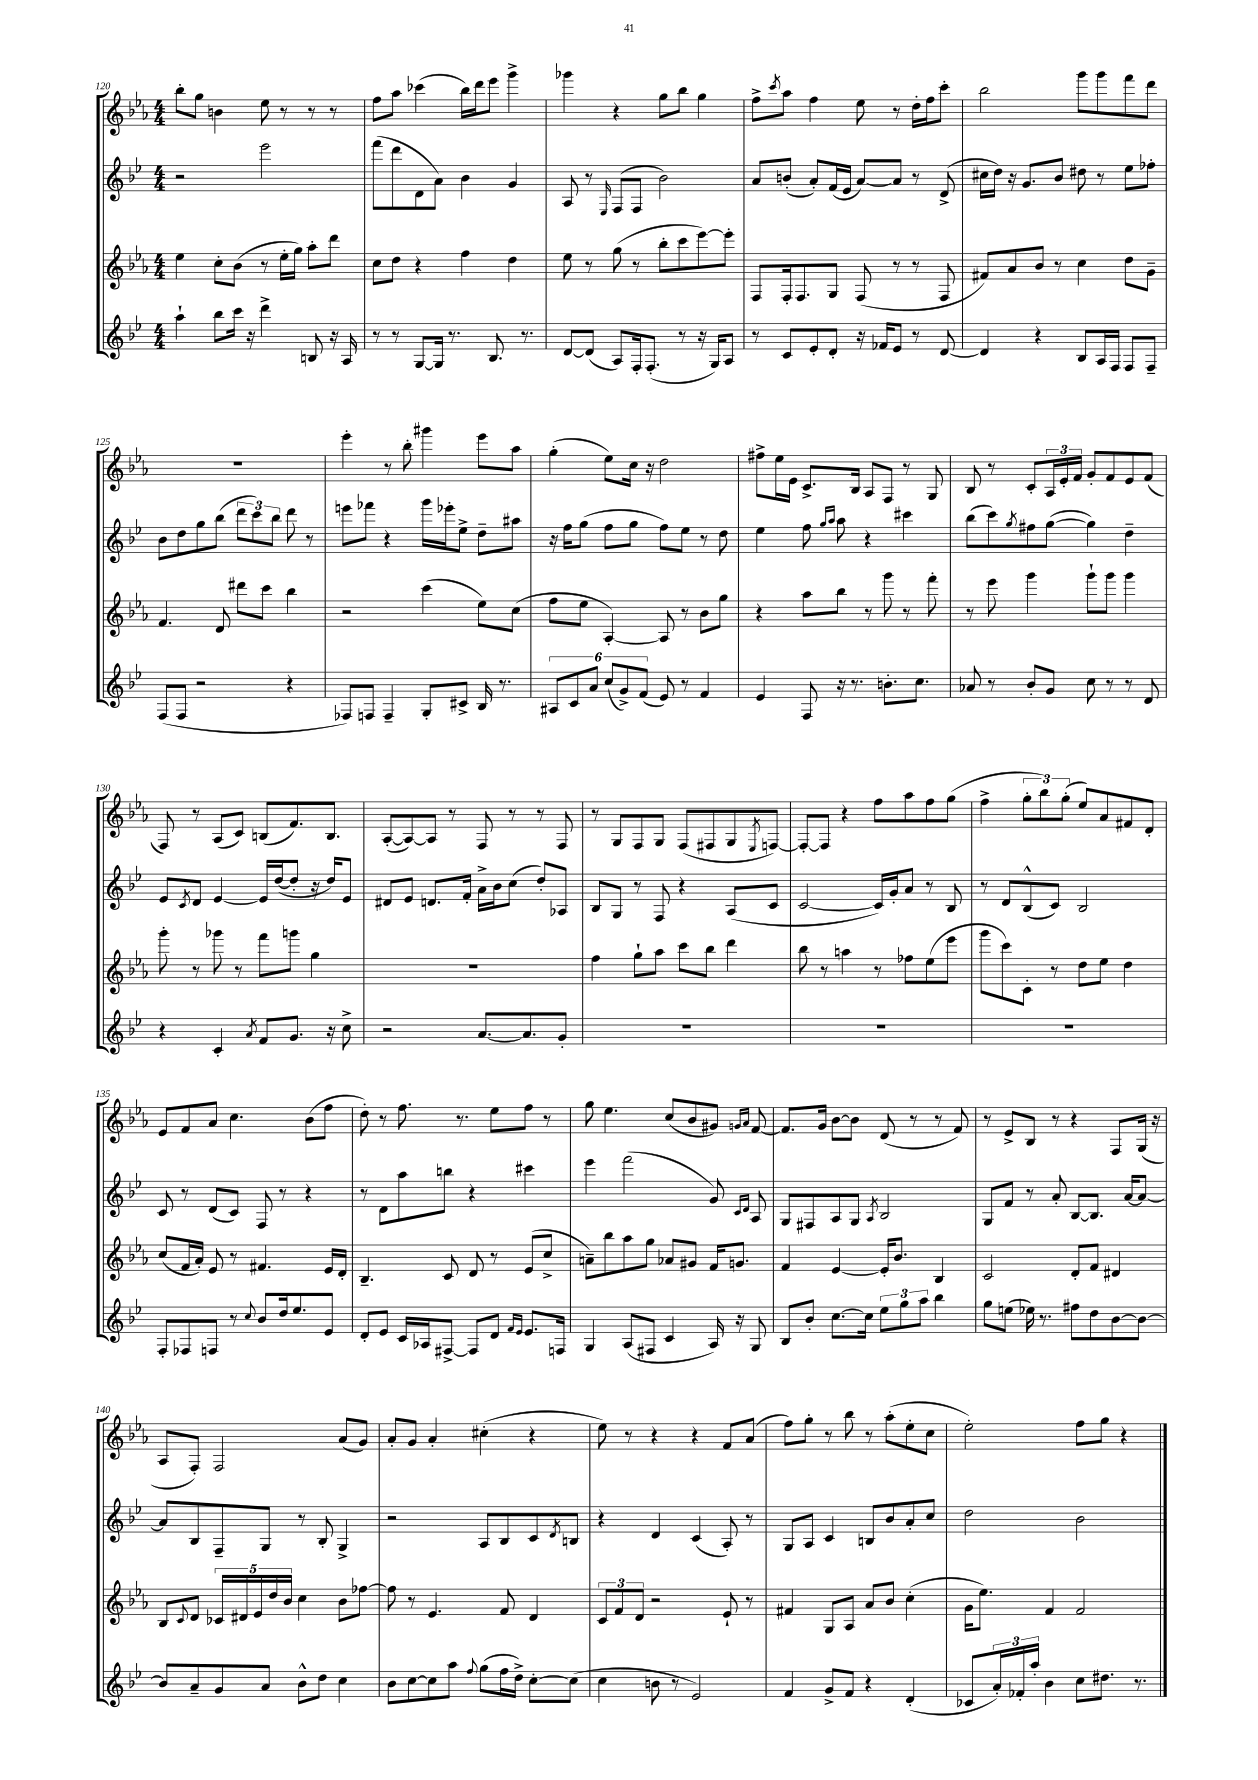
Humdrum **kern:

**kern	**kern	**kern	**kern
*staff4	*staff3	*staff2	*staff1
*clefG2	*clefG2	*clefG2	*clefG2
*k[b-e-]	*k[b-e-a-]	*k[b-e-]	*k[b-e-a-]
*M4/4	*M4/4	*M4/4	*M4/4
4aa`\	4ee-\	2r	8bb-'\L
.	.	.	8gg\J
8bb-\L	8cc'\L	.	4b\
16ccc\Jk	(8b-\J	.	.
16r	.	.	.
4ddd^\	8r	2eee-\	8ee-\
.	16ee-'\LL	.	8r
.	16gg\JJ)	.	.
8B/	8aa-'\L	.	8r
16r	8ddd\J	.	8r
16A/	.	.	.
=	=	=	=
8r	8cc\L	(8fff\L	8ff\L
8r	8dd\J	8ddd\	8aa-\J
[8G/L	4r	8d\	(4ccc-\
16G/]Jk	.	8a\J)	.
8.r	.	.	.
.	4ff\	4b-\	16bb-\LL)
.	.	.	16ddd\J
8.B-/	.	.	8eee-\J
.	4dd\	4g/	4ggg^\
8.r	.	.	.
=	=	=	=
[8d/L	8ee-\	8A/	4ggg-\
(8d/]J	8r	8r	.
.	.	16qqE-/	.
8A/L)	(8gg\	(8F/L	4r
16F'/k	8r	8F/J	.
(8.F'/J	.	.	.
.	8bb-'\L	2b-\)	8gg\L
8r	8ccc\	.	8bb-\J
16r	[8eee-\)	.	4gg\
16G/LK)	.	.	.
8A/J	8eee-'\]J	.	.
=	=	=	=
8r	8F/L	8a/L	8ff^\L
.	.	.	8qccc/
8c/L	16F'/k	(8b'/J	8aa-\J
.	8.F/	.	.
8e-'/	.	8a'/L)	4ff\
8d'/J	8G/J	(16f/L	.
.	.	16e-/JJ	.
16r	(8F/	[8a/L)	8ee-\
16f-/LK	.	.	.
8e-/J	8r	8a/]J	8r
8r	8r	8r	16dd'\LL
.	.	.	16ff\J
[8d/	8F/	(8d^/	8ccc'\J
=	=	=	=
4d/]	8f#/L)	16cc#\LL	2bb-\
.	.	16dd\JJ)	.
.	8a-/	16r	.
.	.	8.g/L	.
4r	8b-/J	.	.
.	8r	8b-/J	.
8B-/L	4cc\	8dd#\	8ggg\L
16A/L	.	8r	8ggg\
16F/JJ	.	.	.
8F/L	8dd\L	8ee-\L	8fff\
8F~/J	8g~\J	8ff-'\J	8ddd\J
=	=	=	=
(8F/L	4.f/	8b-\L	1r
8F/J	.	8dd\	.
2r	.	8gg\	.
.	8d/	(8bb-\J	.
.	8ddd#\L	12ddd\L	.
.	.	12ccc\)	.
.	8ccc\J	.	.
.	.	12bb-\J	.
4r	4bb-\	8ddd\	.
.	.	8r	.
=	=	=	=
8F-/L)	2r	8eee\L	4eee-'\
8F/J	.	8fff-\J	.
4F~/	.	4r	8r
.	.	.	8bb-'\
8G'/L	(4ccc\	16ggg\LL	4ggg#\
.	.	16eee-'\J	.
8c#^/J	.	8ee-^\J	.
16B-/	8ee-\L)	8dd~\L	8eee-\L
8.r	.	.	.
.	(8cc\J	8aa#\J	8aa-\J
=	=	=	=
12A#/L	8ff\L	16r	(4gg'\
.	.	16ff\LK	.
12c/	.	.	.
.	8ee-\J	(8gg\J	.
12a/J	.	.	.
(12cc/L	[4A-'/)	8ff\L	8ee-\L)
12g^/)	.	.	.
.	.	8gg\J	16cc\Jk
(12f/J	.	.	.
.	.	.	16r
8e-/)	8A-/]	8ff\L)	2dd\
8r	8r	8ee-\J	.
4f/	8b-\L	8r	.
.	8gg\J	8dd\	.
=	=	=	=
4e-/	4r	4ee-\	8ff#^\L
.	.	.	16ee-\L
.	.	.	16e-\JJ
8F/	8aa-\L	8ff\	8.c^/L
.	.	16qqgg/LL	.
.	.	16qqaa/JJ	.
16r	8bb-\J	8aa\	.
8.r	.	.	16B-/Jk
.	8r	4r	8A-/L
8.b'\L	8ggg\	.	8F/J
.	8r	4ccc#\	8r
8.cc\J	.	.	.
.	8fff'\	.	8G/
=	=	=	=
8a-/	8r	(8bb-\L	8B-/
8r	8eee-\	8ccc\)	8r
.	.	8qgg/	.
8b-'/L	4ggg\	8ff#\	8c'/L
8g/J	.	([8gg\J	24A-/L
.	.	.	24e-'/
.	.	.	24f/JJ
8cc\	8ggg`\L	4gg\])	8g'/L
8r	8ggg\J	.	8f/
8r	4ggg\	4dd~\	8e-/
8d/	.	.	(8f/J
=	=	=	=
4r	8ggg'\	8e-/L	8F/)
.	.	8qc/	.
.	8r	8d/J	8r
4c'/	8ggg-\	[4e-/	(8A-/L
.	8r	.	8c/J)
8qa/	.	.	.
8f/L	8fff\L	16e-/]LL	(8B/L
.	.	([16dd/J	.
8.g/J	8ggg\J	8dd'/]J	8.f/)
.	4gg\	16r	.
16r	.	16dd/LK)	8.B/J
8cc^\	.	8e-/J	.
=	=	=	=
2r	1r	8d#/L	([8A-'/L
.	.	8e-/J	8A-/_)
.	.	8.d/L	8A-/]J
.	.	.	8r
.	.	16f'/Jk	.
[8.a/L	.	16a^\LL	8F/
.	.	16b-\J	.
.	.	(8cc\J	8r
8.a/]	.	.	.
.	.	8dd'/L)	8r
8g'/J	.	8A-/J	8F/
=	=	=	=
1r	4ff\	8B-/L	8r
.	.	8G/J	8G/L
.	8gg`\L	8r	8F/
.	8aa-\J	8F/	8G/J
.	8ccc\L	4r	(8F/L
.	8bb-\J	.	8F#/
.	4ddd\	(8A/L	8G/
.	.	.	8qE-/
.	.	8c/J	[8F/J)
=	=	=	=
1r	8bb-\	[2c/	8F'/_L
.	8r	.	8F/]J
.	4aa\	.	4r
.	8r	16c/]LL)	8ff\L
.	.	16g'/J	.
.	8ff-\L	8a/J	8aa-\
.	(8ee-\	8r	8ff\
.	8eee-\J	8B-/	(8gg\J
=	=	=	=
1r	8ggg\L	8r	4ff^\
.	8ccc\)	8d/L	.
.	8c'\J	(8B-^^/	12gg'\L
.	.	.	12bb-\)
.	8r	8c/J)	.
.	.	.	(12gg'\J
.	8dd\L	2B-/	8ee-/L)
.	8ee-\J	.	8a-/
.	4dd\	.	8f#/
.	.	.	8d'/J
=	=	=	=
8F'/L	(8cc/L	8c/	8e-/L
8F-/	16f/L	8r	8f/
.	16a-'/JJ)	.	.
8F/J	8e-/	(8d/L	8a-/J
8r	8r	8c/J)	4.cc\
8qqcc/	.	.	.
8b-/L	4.f#/	8F/	.
16dd/k	.	8r	.
8.ee-/	.	.	.
.	.	4r	(8b-\L
8e-/J	16e-/LL	.	8ff\J
.	16d'/JJ	.	.
=	=	=	=
8d'/L	4.B-~/	8r	8dd'\)
8e-/J	.	8d\L	8r
16c/LL	.	8aa\	8.ff\
16A-/J	.	.	.
[8F#^/J	8c/	8bb\J	.
.	.	.	8.r
8F#/]L	8d/	4r	.
8d/J	8r	.	8ee-\L
16qqf/LL	.	.	.
16qqe-/JJ	.	.	.
8.e-/L	(8e-/L	4ccc#\	8ff\J
.	8cc^/J	.	8r
16F/Jk	.	.	.
=	=	=	=
4G/	8a~\L)	4eee-\	8gg\
.	8bb-\	.	4.ee-\
(8A/L	8aa-\	(2fff\	.
8F#/J	8gg\J	.	.
4c/	8a-/L	.	(8cc/L
.	8g#/J	.	8b-/
16A/)	16f/LK	8g/)	8g#/J)
16r	8.g/J	.	.
.	.	16qqc/LL	16qqg/LL
.	.	16qqd/JJ	16qqa-/JJ
8G/	.	8A/	[8f/
=	=	=	=
8B-/L	4f/	8G/L	8.f/]L
8b-'/J	.	8F#/	.
.	.	.	16g/Jk
[8.cc\L	[4e-/	8A/	[8b-\L
.	.	8G/J	8b-\]J
16cc\]Jk	.	.	.
.	.	8qA/	.
12ee-\L	16e-'/]LK	2B-/	(8d/
.	8.b-/J	.	.
12gg\	.	.	.
.	.	.	8r
12aa\J	.	.	.
4bb-\	4B-/	.	8r
.	.	.	8f/)
=	=	=	=
8gg\L	2c/	8G/L	8r
(8ee\J	.	8f/J	8e-^/L
16ee-\)	.	8r	8B-/J
8.r	.	.	.
.	.	8a'/	8r
8ff#\L	8d'/L	[8B-/L	4r
8dd\	8f/J	8.B-/]J	.
[8b-\	4d#/	.	8F/L
.	.	[16a/LK	.
8b-\_J	.	8a/_J	(16G/Jk
.	.	.	16r
=	=	=	=
8b-/]L	8B-/L	8a/]L	8A-/L
.	8qqc/	.	.
8a~/	8d/J	8B-/	8F'/J)
8g/	20c-/LL	8F~/	2F/
.	20d#/	.	.
.	20e-/	.	.
8a/J	.	8G/J	.
.	20dd/	.	.
.	20b-/JJ	.	.
8b-^^\L	4cc\	8r	.
8dd\J	.	8B-'/	.
4cc\	8b-\L	4G^/	(8a-/L
.	[8ff-\J	.	8g/J)
=	=	=	=
8b-\L	8ff-\]	2r	8a-'/L
[8cc\	8r	.	8g/J
8cc\]	4.e-/	.	4a-'/
8aa\J	.	.	.
8qqff/	.	.	.
(8gg\L	.	8A/L	(4cc#'\
16ff\L	8f/	8B-/	.
16dd^\JJ)	.	.	.
[8cc'\L	4d/	8c/	4r
.	.	8qd/	.
(8cc\]J	.	8B/J	.
=	=	=	=
4cc\	12c/L	4r	8ee-\)
.	12f/	.	.
.	.	.	8r
.	12d/J	.	.
8b\	2r	4d/	4r
8r	.	.	.
2e-/)	.	(4c/	4r
.	8e-`/	8A'/)	8f/L
.	8r	8r	(8a-/J
=	=	=	=
4f/	4f#/	8G/L	8ff\L)
.	.	8A/J	8gg'\J
8g^/L	8G/L	4c/	8r
8f/J	8A-/J	.	8bb-\
4r	8a-/L	8B/L	8r
.	8b-/J	8b-/	(8aa-'\L
(4d'/	(4cc'\	8a'/	8ee-'\
.	.	8cc/J	8cc\J
=	=	=	=
8c-/L	16g\LK	2dd\	2ee-'\)
.	8.ee-\J)	.	.
24a'/L)	.	.	.
24f-'/	.	.	.
24aa'/JJ	.	.	.
4b-\	4f/	.	.
8cc\L	2f/	2b-\	8ff\L
8.dd#\J	.	.	8gg\J
.	.	.	4r
8.r	.	.	.
==	==	==	==
*-	*-	*-	*-
